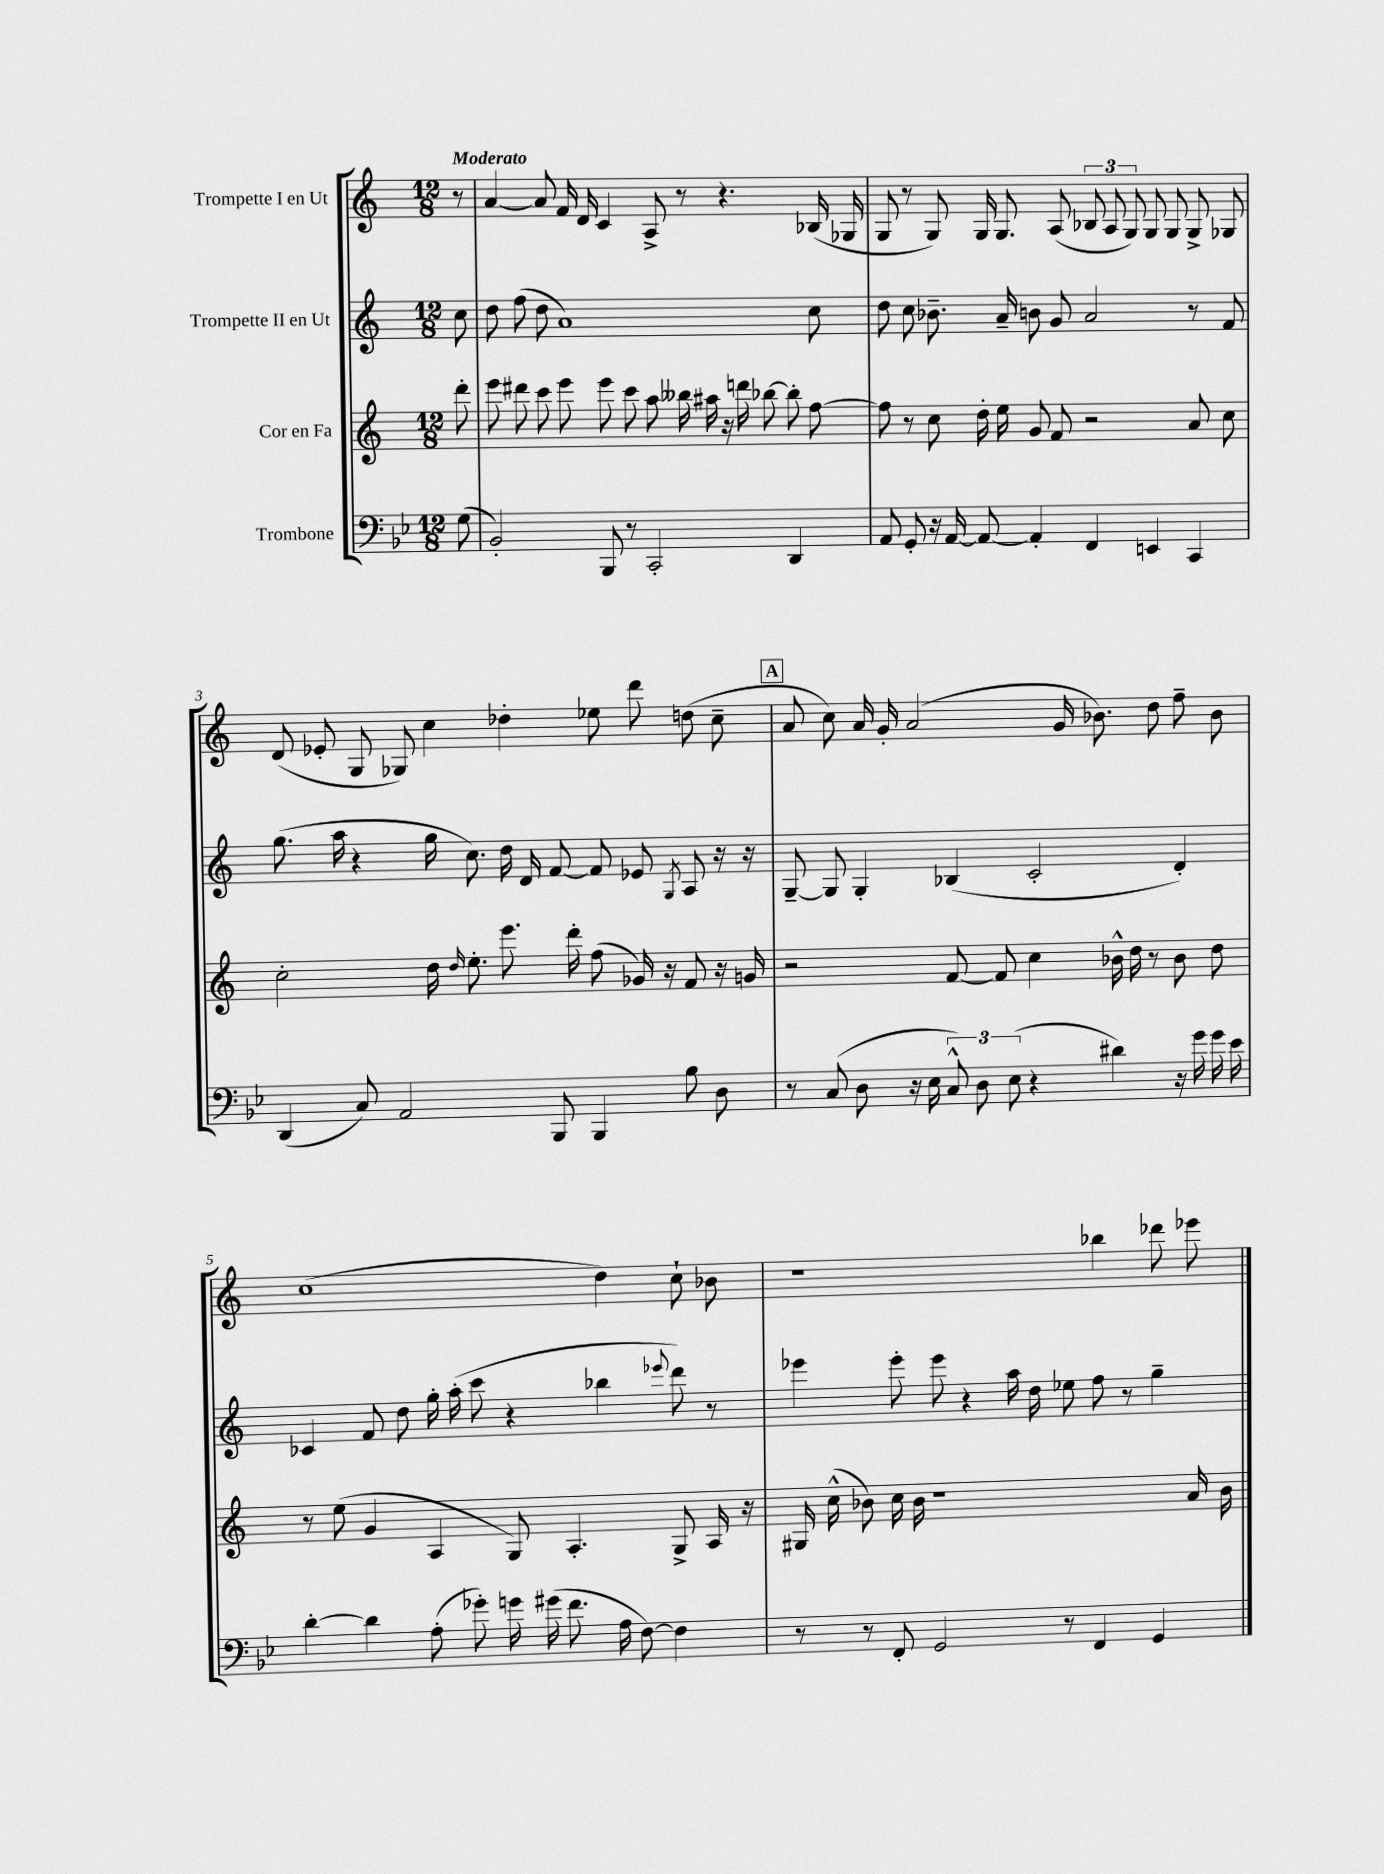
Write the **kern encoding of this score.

**kern	**kern	**kern	**kern
*staff4	*staff3	*staff2	*staff1
*clefF4	*clefG2	*clefG2	*clefG2
*k[b-e-]	*k[]	*k[]	*k[]
*M12/8	*M12/8	*M12/8	*M12/8
(8G\	8ddd'\	8cc\	8r
=	=	=	=
2BB-'/)	8eee\	8dd\	[4a/
.	8ddd#\	(8ff\	.
.	8ccc\	8dd\	8a/]
.	8eee\	1a)	16f/
.	.	.	16d/
8BBB-/	8eee\	.	4c/
8r	8ccc\	.	.
2CC'/	8aa\	.	8A^/
.	16bb--\	.	8r
.	16aa#\	.	.
.	16r	.	4.r
.	16ddd\	.	.
.	[8bb-\	.	.
4DD/	8bb-'\]	.	.
.	[8ff\	8cc\	(16B-/
.	.	.	16G-/
=	=	=	=
8AA/	8ff\]	8dd\	8G/
8GG'/	8r	8cc\	8r
16r	8cc\	8.b-~\	8G/)
[16AA/	.	.	.
8AA/_	16dd'\	.	16G/
.	16ee\	16a~/	8.G/
4AA'/]	8g/	8b\	.
.	8f/	8g/	(8A/
4FF/	2r	2a/	12B-/
.	.	.	12A/
.	.	.	12G/)
4EE/	.	.	8G/
.	.	.	8G/
4CC/	8a/	8r	8G^/
.	8cc\	8f/	8G-/
=	=	=	=
(4DD/	2cc'\	(8.gg\	(8d/
.	.	.	8e-'/
.	.	16aa\	.
8C/)	.	4r	8G/
2AA/	.	.	8G-/)
.	16dd\	16gg\	4cc\
.	16qqdd/	.	.
.	8.ee'\	8.cc\)	.
.	8.eee\	16dd\	4dd-'\
.	.	16d/	.
8BBB-/	.	[8f/	.
.	16ddd'\	.	.
4BBB-/	(8ff\	8f/]	8ee-\
.	16g-/)	8e-/	8ddd\
.	16r	.	.
.	.	8qG/	.
8B-\	8f/	8A/	(8dd\
8D\	16r	16r	8cc~\
.	16g/	16r	.
=	=	=	=
8r	2r	[8G~/	8a/
(8C/	.	8G/]	8cc\)
8D\	.	4G'/	16a/
.	.	.	16g'/
16r	.	.	(2a/
16E-\	.	.	.
12C^^/)	[8f/	(4B-/	.
12D\	.	.	.
.	8f/]	.	.
(12E-\	.	.	.
4r	4cc\	2c'/	.
.	.	.	16g/
.	.	.	8.b-\)
4d#\)	16b-^^\	.	.
.	16dd\	.	.
.	8r	.	8dd\
16r	8b-\	4d'/)	8ff~\
16g\	.	.	.
16g\	8dd\	.	8b-\
16e-\	.	.	.
=	=	=	=
[4d'\	8r	4c-/	(1cc
.	(8ee\	.	.
4d\]	4g/	8f/	.
.	.	8dd\	.
(8A'\	4A/	16gg'\	.
.	.	(16aa'\	.
8g-'\)	.	8ccc\	.
16g\	8G/)	4r	.
(16g#\	.	.	.
8.f\	4.A'/	.	.
.	.	4bb-\	4dd\)
16A\	.	.	.
[8F\)	.	.	.
.	.	8qqeee-/	.
4F\]	8G^/	8ddd\)	8cc`\
.	16A/	8r	8b-\
.	16r	.	.
=	=	=	=
8r	16G#/	4eee-\	1r
.	(16cc^^\	.	.
8r	8b-\)	.	.
8FF'/	16cc\	8eee-'\	.
.	16b-\	.	.
2GG/	1r	8eee-\	.
.	.	4r	.
.	.	16aa\	.
.	.	16dd\	.
8r	.	8ee-\	.
4FF/	.	8ff\	4bb-\
.	.	8r	.
4GG/	.	4gg~\	8ddd-\
.	16a/	.	8eee-\
.	16b-\	.	.
==	==	==	==
*-	*-	*-	*-
